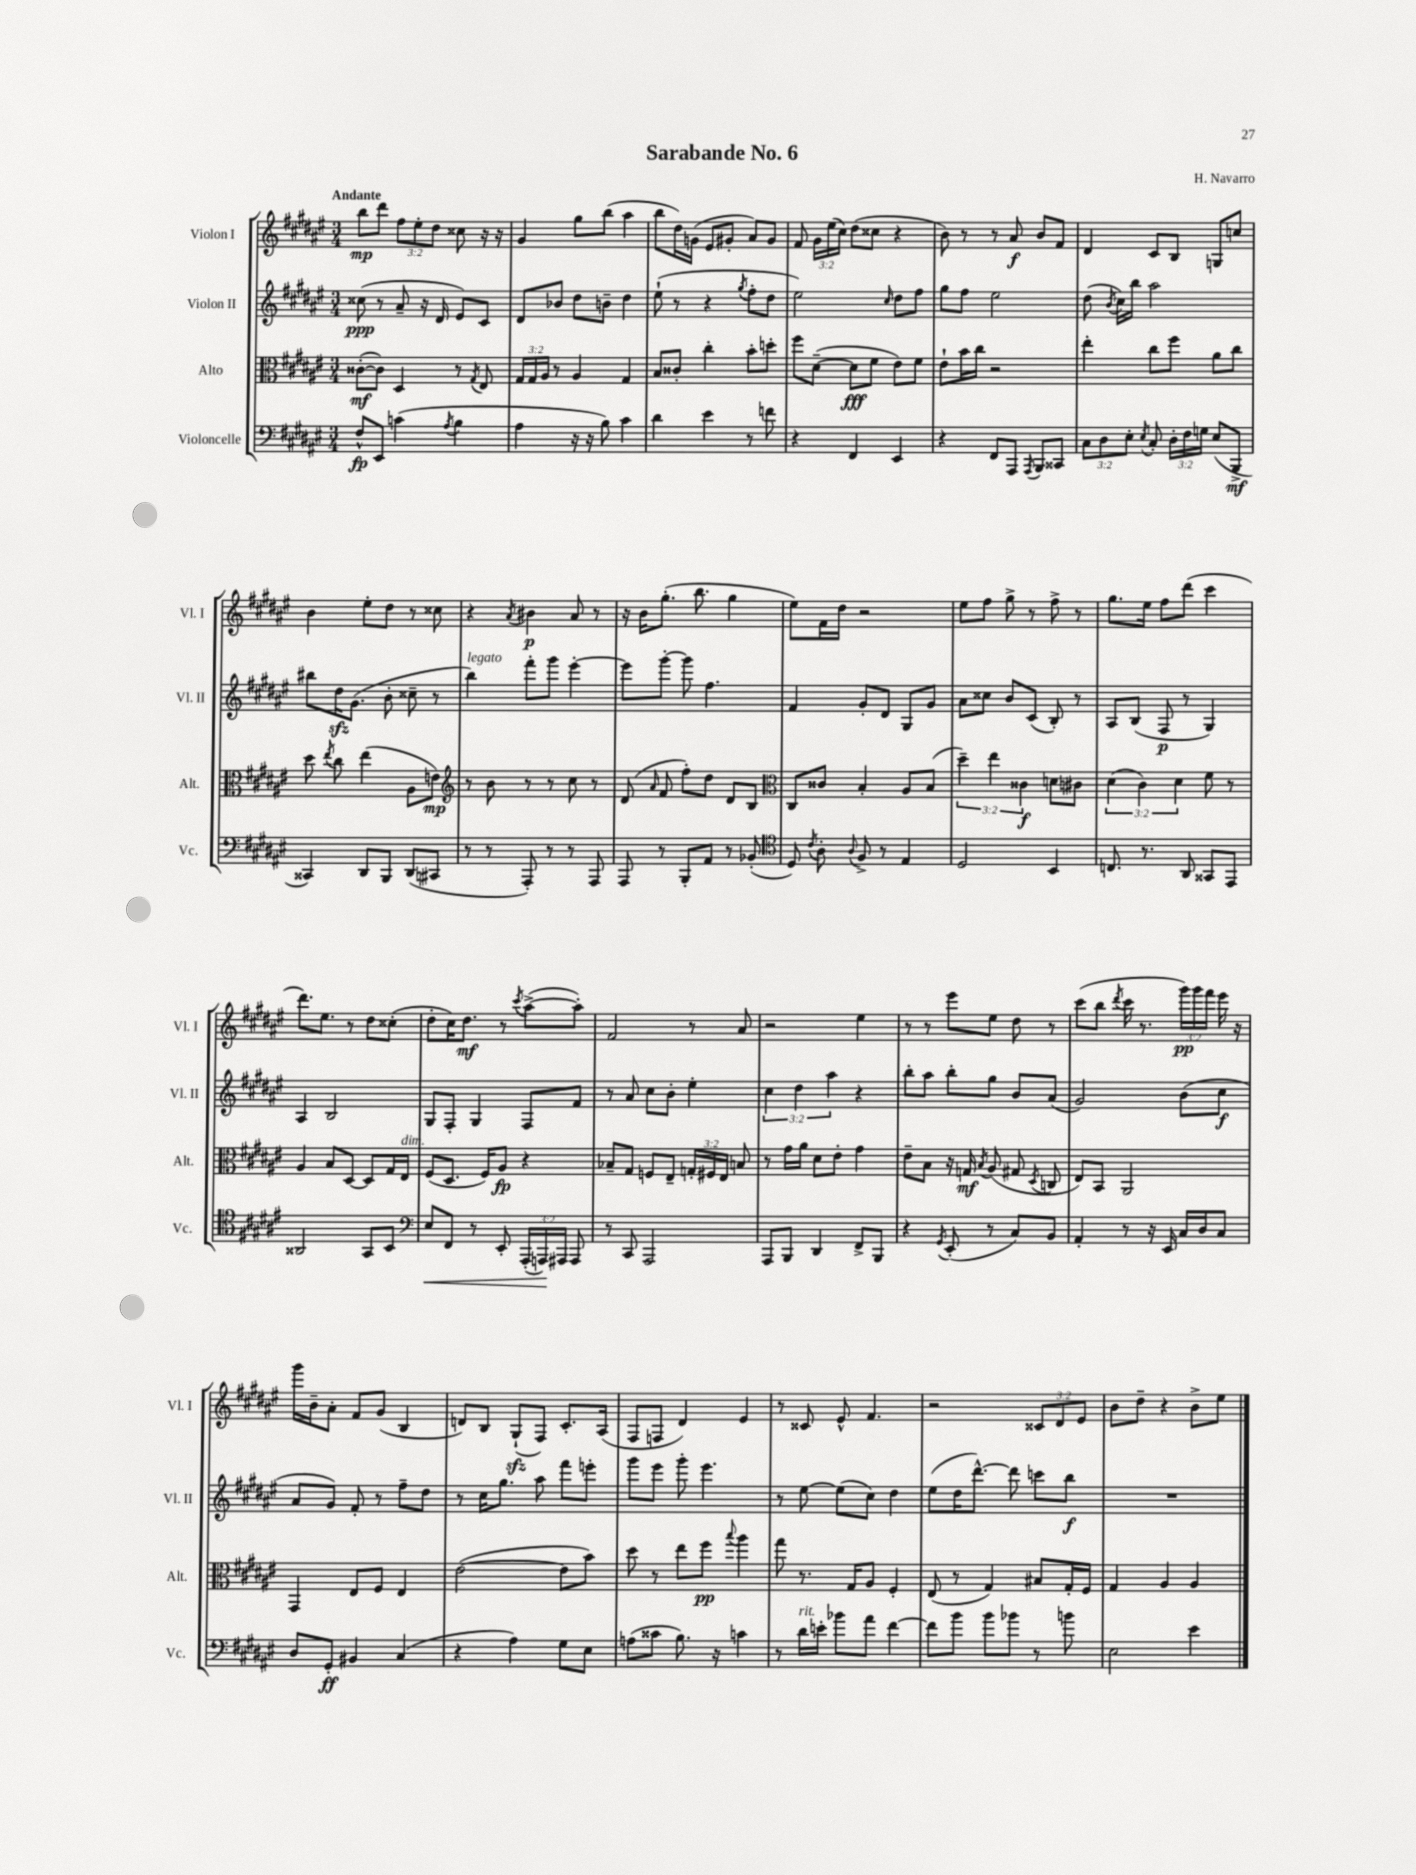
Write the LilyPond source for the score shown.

\header { title = "Sarabande No. 6" composer = "H. Navarro" }
<<
\new StaffGroup <<
\new Staff = "s0" \with { instrumentName = "Violon I" shortInstrumentName = "Vl. I" } {
    \clef treble \key fis \major \numericTimeSignature \time 3/4 \override Staff.TupletNumber.text = #tuplet-number::calc-fraction-text \tempo "Andante"
    \autoBeamOff b''8[\mp dis'''8] \tuplet 3/2 { fis''8[ eis''8-. dis''8] } cisis''8 r16 r16 |
    gis'4 gis''8[ b''8]( ais''4 |
    b''8[ dis''16) g'16]( eis'8[ gis'8]-. ais'8[) gis'8] |
    fis'8 \tuplet 3/2 { gis'16[ eis''16( cis''16]) } dis''8[( cisis''8] r4 |
    b'8) r8 r8 ais'8\f b'8[ fis'8] |
    dis'4 cis'8[ b8] g8[ c''8] |
    b'4 eis''8[-. dis''8] r8 cisis''8 |
    r4 \acciaccatura { ais'8 } bis'4\p ais'8 r8 |
    r16 b'16[ gis''8.]-.( b''8. gis''4 |
    eis''8[) fis'16 dis''16] r2 |
    eis''8[ fis''8] gis''8-> r8 fis''8-> r8 |
    gis''8.[ eis''16] fis''8[ dis'''8]( cis'''4 |
    dis'''8.[) eis''8.] r8 dis''8[ cisis''8]-.( |
    dis''8[-. cis''16) dis''8.]\mf r8 \acciaccatura { cis'''8 } ais''8[~->( ais''8]-.) |
    fis'2 r8 ais'8 |
    r2 eis''4 |
    r8 r8 eis'''8[ eis''8] dis''8 r8 |
    cis'''8[( b''8] \acciaccatura { dis'''8 } cis'''16 r8. \tuplet 3/2 { gis'''16[\pp) gis'''16 fis'''16] } eis'''16 r16 |
    gis'''16[ b'16-- ais'8]-. fis'8[ gis'8]( b4 |
    d'8[) b8] gis8[-!\sfz( fis8]) cis'8.[-. ais16]( |
    fis8[ f8] dis'4) eis'4 |
    r8 cisis'8 eis'8-^ fis'4. |
    r2 \tuplet 3/2 { cisis'8[ dis'8 eis'8] } |
    b'8[ dis''8]-- r4 b'8[-> eis''8] \bar "|." |
}
\new Staff = "s1" \with { instrumentName = "Violon II" shortInstrumentName = "Vl. II" } {
    \clef treble \key fis \major \numericTimeSignature \time 3/4 \override Staff.TupletNumber.text = #tuplet-number::calc-fraction-text
    \autoBeamOff cisis''8\ppp( r8 ais'8-- r16 dis'16 eis'8[) cis'8] |
    dis'8[ bes'8] dis''8[ b'8]-- dis''4 |
    eis''8-!( r8 r4 \acciaccatura { gis''8 } fis''8[-. dis''8] |
    eis''2) \grace { cis''16 } dis''8[ fis''8] |
    gis''8[ fis''8] eis''2 |
    dis''8( \acciaccatura { b'8 } cis''16[) b''16] ais''2 |
    bis''8[ dis''16\sfz gis'8.]( b'8-. cisis''8-- r8 |
    b''4^\markup { \italic "legato" }) fis'''8[-. gis'''8] eis'''4~-. |
    eis'''8[ gis'''8]~-. gis'''8 fis''4. |
    fis'4 gis'8[-. dis'8] gis8[ gis'8] |
    ais'8[ cisis''8] b'8[ cis'8]( b8-.) r8 |
    ais8[ b8]( fis8\p r8 gis4) |
    ais4 b2 |
    gis8[ fis8]-. gis4 fis8[ fis'8] |
    r8 ais'8 cis''8[ b'8]-. eis''4-. |
    \tuplet 3/2 { cis''4 dis''4 ais''4 } r4 |
    b''8[-. ais''8] b''8[-. gis''8] b'8[ ais'8]( |
    gis'2) b'8[( cis''8]\f |
    ais'8[ gis'8]) fis'8-. r8 fis''8[-- dis''8] |
    r8 cis''16[ gis''8.] ais''8 fis'''8[ e'''8]-. |
    gis'''8[ eis'''8] gis'''8-. eis'''4. |
    r8 eis''8~ eis''8[( cis''8]) dis''4 |
    eis''8[( dis''16 dis'''8.]~-^) dis'''8 c'''8[ b''8]\f |
    R2. \bar "|." |
}
\new Staff = "s2" \with { instrumentName = "Alto" shortInstrumentName = "Alt." } {
    \clef alto \key fis \major \numericTimeSignature \time 3/4 \override Staff.TupletNumber.text = #tuplet-number::calc-fraction-text
    \autoBeamOff cisis'8[~-.\mf( cisis'8]) dis4 r8 \acciaccatura { gis8 } eis8 |
    \tuplet 3/2 { gis16[ gis16 ais16] } r8 ais4 gis4 |
    b8[ cisis'8]-. cis''4-. b'8[-. d''8]-. |
    fis''8[ dis'8]~--( dis'8[\fff fis'8] eis'8[) fis'8] |
    eis'8[-! b'16 cis''16] r2 |
    eis''4-. cis''8[ fis''8] ais'8[ cis''8] |
    dis''8 \acciaccatura { eis''8 } cis''8 eis''4( ais8[ e'8]\mp) |
    \clef treble r8 b'8 r8 r8 cis''8 r8 |
    dis'8( \grace { ais'16 } fis'8 fis''8[-.) dis''8] dis'8[ b8] |
    \clef alto cis8[ cisis'8] b4-. ais8[ b8]( |
    \tuplet 3/2 { dis''4--) eis''4 cisis'4\f } d'8[ cis'8] |
    \tuplet 3/2 { dis'4( cis'4) dis'4 } fis'8 r8 |
    ais4 b8[ dis8]~ dis8[ gis16 eis16]^\markup { \italic "dim." } |
    fis8[( dis8.] fis16[) ais8]\fp r4 |
    bes8[-- gis8] f8[ eis8]-- \tuplet 3/2 { g16[-. fis16 eis16] } b8 |
    r8 gis'16[ ais'16] dis'8[ eis'8]-. gis'4 |
    eis'8[-- b8] r16 g16\mf \acciaccatura { b8 } ais8( gis8 \acciaccatura { dis8 } c8 |
    eis8[) b,8] ais,2 |
    gis,4 eis8[ fis8] eis4 |
    eis'2~( eis'8[ b'8]) |
    dis''8 r8 eis''8[ fis''8]\pp \appoggiatura { b''8 } ais''4 |
    gis''8 r8. gis16[ ais8] fis4-. |
    eis8( r8 gis4) bis8[ gis16-. fis16] |
    gis4 ais4 ais4 \bar "|." |
}
\new Staff = "s3" \with { instrumentName = "Violoncelle" shortInstrumentName = "Vc." } {
    \clef bass \key fis \major \numericTimeSignature \time 3/4 \override Staff.TupletNumber.text = #tuplet-number::calc-fraction-text
    \autoBeamOff fis8[-^\fp eis,8] c'4( \acciaccatura { ais8 } b4 |
    ais4 r16 r16 b8) cis'4 |
    dis'4 eis'4 r8 f'8 |
    r4 fis,4 eis,4 |
    r4 fis,8[ ais,,8] \acciaccatura { ais,,8 } b,,8[ cisis,8] |
    \tuplet 3/2 { cis8[ dis8 eis8]-. } \acciaccatura { eis8 } cis8-. \tuplet 3/2 { dis16[-. fis16 g16] } eis8[( b,,8]->\mf |
    cisis,4) dis,8[ b,,8] dis,8[( cis,8] |
    r8 r8 ais,,8-.) r8 r8 ais,,8 |
    ais,,8 r8 b,,8[-. ais,8] r8 bes,8-.( |
    \clef tenor dis8) \acciaccatura { cis'8 } ais8-. \appoggiatura { ais8 } fis8-> r8 eis4 |
    dis2 b,4 |
    c8. r8. ais,8 gisis,8[ eis,8] |
    aisis,2 gis,8[ b,8] |
    \clef bass eis8[\< fis,8] r8 eis,8-. \tuplet 3/2 { ais,,16[-.( a,,16\!) ais,,16] } ais,,8 |
    r8 cis,8 ais,,2 |
    ais,,8[ b,,8] dis,4 fis,8[-> b,,8] |
    r4 \acciaccatura { gis,8 } eis,8-.( r8 cis8[) b,8] |
    ais,4-. r8 r16 eis,16 cis16[ dis16 cis8] |
    dis8[ gis,8]-.\ff bis,4 cis4( |
    r4 ais4) gis8[ eis8] |
    a8[( cisis'8] b8.) r16 c'4 |
    r8 dis'16[^\markup { \italic "rit." } e'16]-. bes'8[ ais'8] fis'4~ |
    fis'8[ b'8] b'8[ bes'8] r8 b'8 |
    eis2 eis'4 \bar "|." |
}
>>
>>
\layout { \context { \Score \remove "Bar_number_engraver" } }
